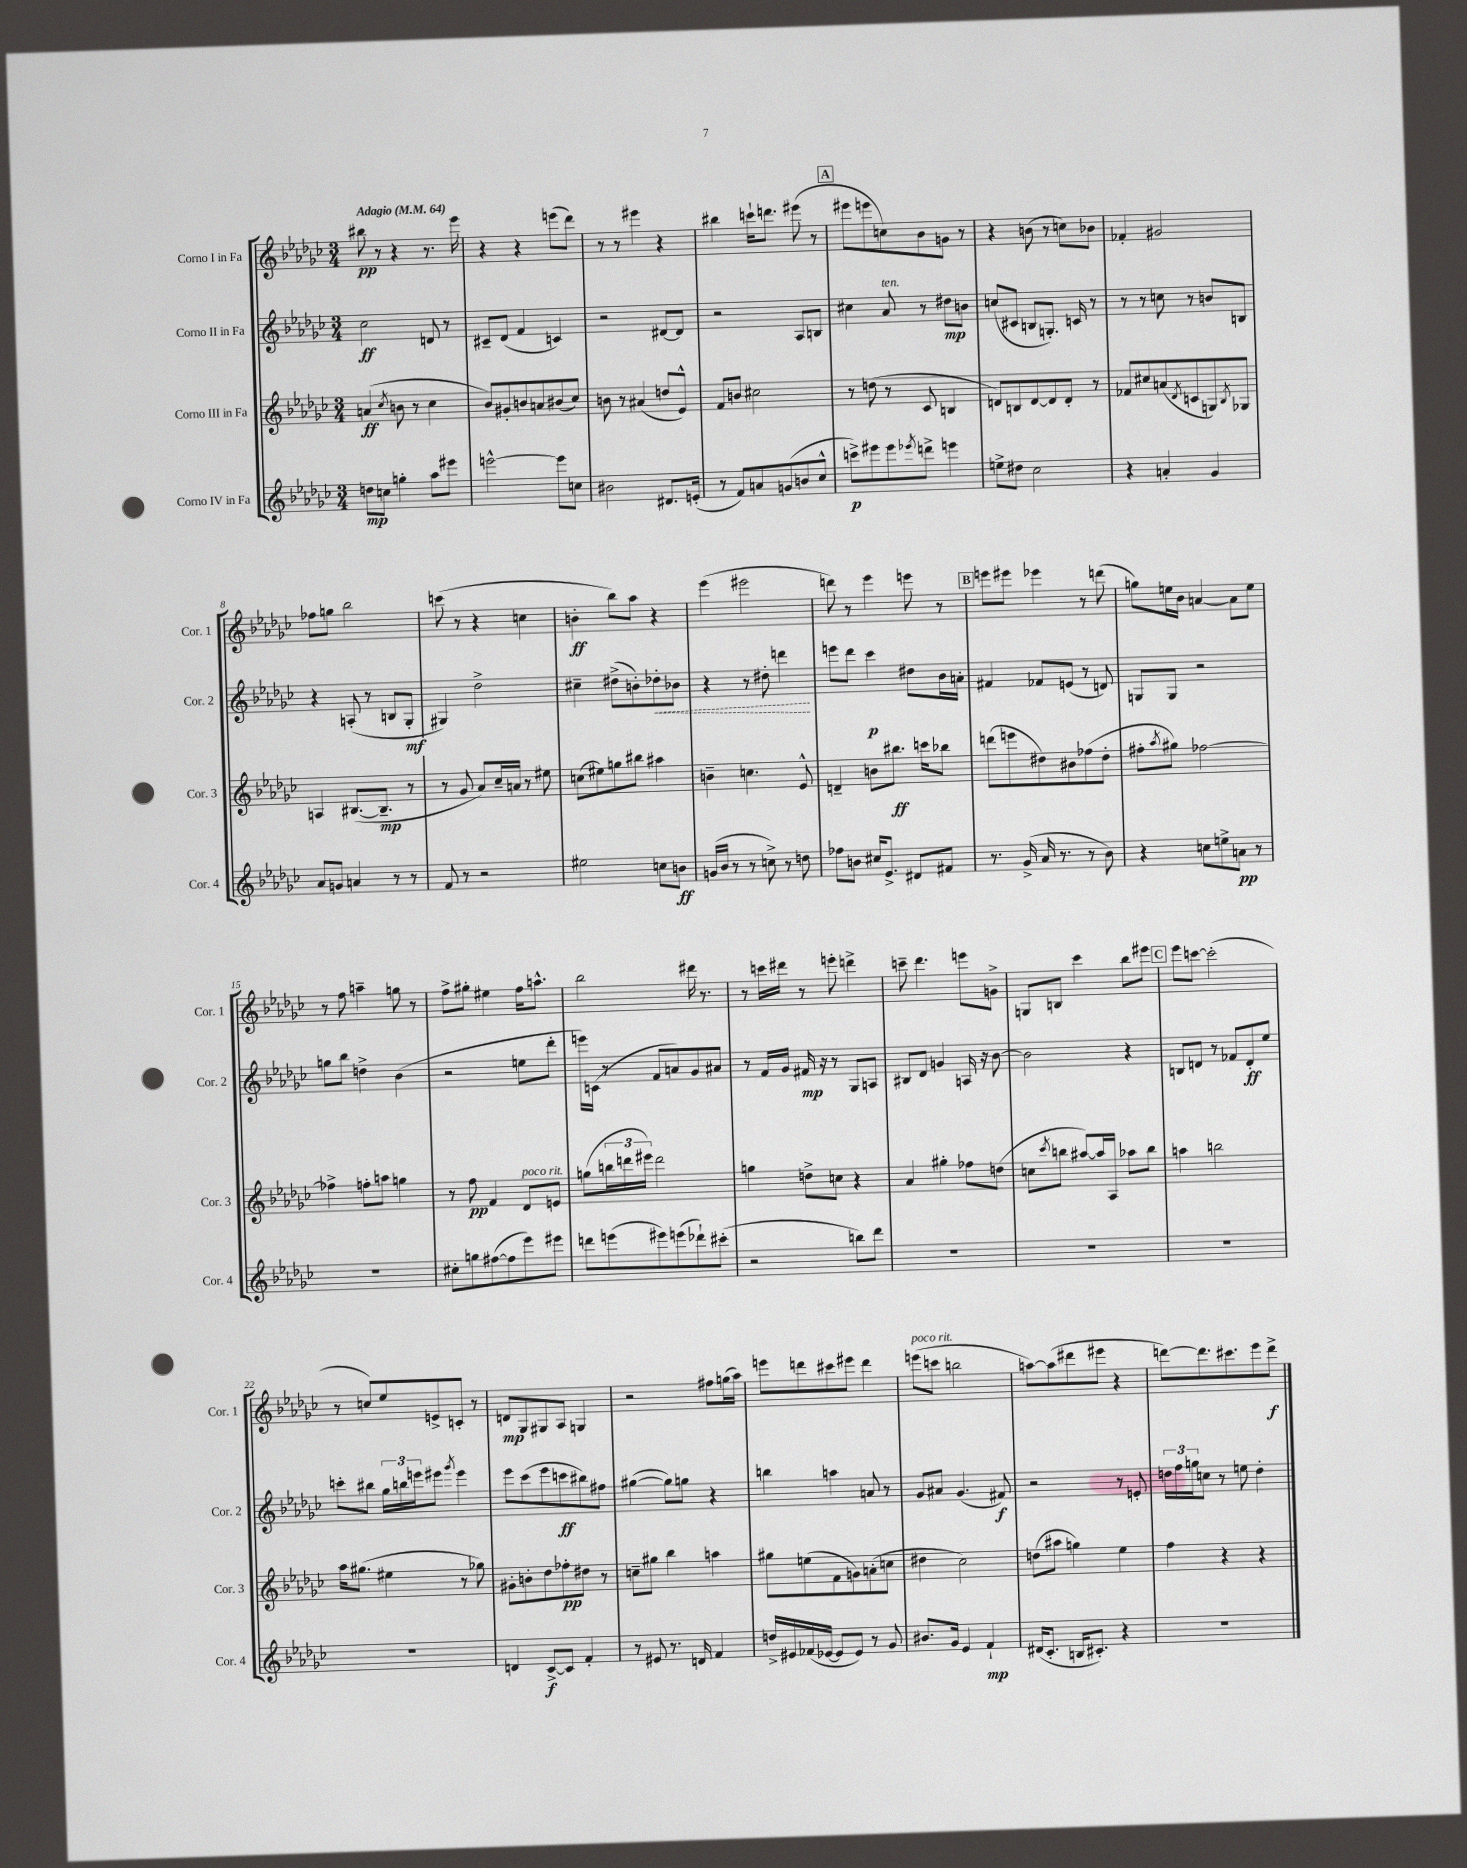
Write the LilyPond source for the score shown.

<<
\new StaffGroup <<
\new Staff = "s0" \with { instrumentName = "Corno I in Fa" shortInstrumentName = "Cor. 1" } {
    \clef treble \key ges \major \numericTimeSignature \time 3/4 \tempo "Adagio" 4 = 64
    bis''8\pp r8 r4 r8. ees'''16 |
    r4 r4 e'''8( des'''8) |
    r8 r8 eis'''4 r4 |
    bis''4 c'''16-! d'''8. eis'''8( r8 |
    \mark \markup { \box "A" } eis'''8 e'''8 c''8) bes'8 g'8 r8 |
    r4 b'8( r8 c''8) bes'8 |
    fes'4-. gis'2 |
    fes''8 g''8 bes''2 |
    c'''8( r8 r4 c''4 |
    b'4-.\ff bes''8) aes''8 r4 |
    ees'''4( eis'''2 |
    d'''8) r8 ees'''4 e'''8 r8 |
    \mark \markup { \box "B" } e'''8 eis'''8 ees'''4 r8 d'''8( |
    g''8) e''16 bes'16 a'4~ a'8 e''8 |
    r8 f''8 a''4-- g''8 r8 |
    f''8-> gis''8-. eis''4 f''16 a''8.-^ |
    bes''2 dis'''16 r8. |
    r8 c'''16 dis'''16 r8 e'''8-. d'''4-> |
    c'''8-- des'''4. e'''8 g'8-> |
    g8 b8 ces'''4 bes''8 eis'''8 |
    \mark \markup { \box "C" } ees'''8 c'''8~ c'''2-.( |
    r8 c''8) ees''8 e'8-> c'8-. r8 |
    d'8\mp ges8 gis8 aes8 g4 |
    r2 fis''8 g''16( aes''16) |
    e'''8 d'''8 cis'''8 eis'''8 d'''4 |
    e'''8^\markup { \italic "poco rit." }( c'''8 b''2 |
    a''8~) a''8( dis'''8 eis'''8 r4 |
    d'''8~) d'''8. cis'''8. ees'''8 d'''8->\f \bar "|." |
}
\new Staff = "s1" \with { instrumentName = "Corno II in Fa" shortInstrumentName = "Cor. 2" } {
    \clef treble \key ges \major \numericTimeSignature \time 3/4
    ces''2\ff d'8 r8 |
    cis'8-- des'8( f'4 c'4) |
    r2 dis'8~ dis'8 |
    r2 aes8 b8 |
    \mark \markup { \box "A" } cis''4 aes'8^\markup { \italic "ten." } r8 dis''8\mp b'8 |
    c''8( cis'8 b8 g8.-.) c'16 r8 |
    r8 r8 c''8 r8 b'8 b8 |
    r4 a8-.( r8 b8 ges8-.\mf |
    gis4) des''2-> |
    cis''4-- dis''8->( b'8-.) \once \override Hairpin.style = #'dashed-line des''8-.\< bes'8 |
    r4 r8 dis''8-. d'''4\! |
    e'''8 des'''8 ces'''4\p dis''8 bes'16 a'16-. |
    \mark \markup { \box "B" } fis'4 fes'8 e'8( r8 d'8) |
    g8 g8 r2 |
    g''8 bes''8 d''4-> bes'4( |
    r2 e''8 des'''8-. |
    e'''16) c'16( r8 f'8 a'8) ges'8 ais'8 |
    r8 f'16 ges'16 fis'16\mp r16 r8 ges8 a8 |
    bis8 des'8 g'4 a16 r16 bes'8~ |
    bes'2 r4 |
    \mark \markup { \box "C" } b8 d'8 r8 fes'8 d'8-.\ff ees''8 |
    c'''8-. bis''8 \tuplet 3/2 { ges''16 b''16 e'''16 } eis'''8 \acciaccatura { ges'''8 } eis'''4 |
    ees'''8 ces'''8( ees'''8 c'''8\ff bis''8) fis''8 |
    gis''4~( gis''8) g''8 r4 |
    b''4 a''4 a'8 r8 |
    ges'8 ais'8 ges'4.( fis'8\f) |
    r2 r8 e'8-. |
    \tuplet 3/2 { d''16 f''16 g''16 } c''8 r8 e''8 d''4-. \bar "|." |
}
\new Staff = "s2" \with { instrumentName = "Corno III in Fa" shortInstrumentName = "Cor. 3" } {
    \clef treble \key ges \major \numericTimeSignature \time 3/4
    a'4\ff( \acciaccatura { ces''8 } b'8 r8 ces''4 |
    bes'8) gis'8-. b'8 a'8 bis'8( ces''8) |
    b'8 r8 ais'4( d''8 ees'8-^) |
    f'8 b'8 cis''2 |
    \mark \markup { \box "A" } r8 d''8( r8 ces'8 b4 |
    d'8) b8 d'8~ d'8 d'8-. r8 |
    fes'8 cis''8 a'8( \acciaccatura { des'8 } c'8 g8) \acciaccatura { bes8 } ges8 |
    a4 bis8.~( bis8.--\mp r8 |
    r8 ges'8 aes'8) ces''16-- a'16 r8 eis''8 |
    c''8( eis''8) g''8 bis''8 ais''4 |
    b'4-- c''4. ees'8-^ |
    d'4-- b'8 bis''8.\ff c'''16 bes''8 |
    \mark \markup { \box "B" } d'''8( e'''8 dis''8) bis'8 fes''8( dis''8-. |
    fis''8-. \acciaccatura { aes''8 } gis''8) fes''2~ |
    fes''4-> f''8-. a''8 g''4 |
    r8 f''8\pp f'4 des'8^\markup { \italic "poco rit." } e'8 |
    g''8( \tuplet 3/2 { b''16 d'''16 eis'''16) } d'''2 |
    g''4 d''8-> c''8 r4 |
    aes'4 gis''4-. fes''8 d''8( |
    c''8 \acciaccatura { ces'''8 } b''8 ais''8~) ais''16 aes16 aes''8 b''8 |
    \mark \markup { \box "C" } a''4 b''2 |
    aes''16 gis''8.( eis''4 r8 ges''8) |
    gis'8-. b'8-. des''8 fes''8-.\pp dis''8 r8 |
    c''8-- gis''8 bes''4 a''4 |
    gis''8 e''8( f'8 g'8) a'8-.( c''8 |
    dis''4 ces''2) |
    d''8( ais''8 g''4) ees''4 |
    f''4 r4 r4 \bar "|." |
}
\new Staff = "s3" \with { instrumentName = "Corno IV in Fa" shortInstrumentName = "Cor. 4" } {
    \clef treble \key ges \major \numericTimeSignature \time 3/4
    d''8\mp c''8 g''4-. aes''8 eis'''8 |
    e'''2~-^ e'''8 c''8 |
    bis'2 dis'8. e'16-.( |
    r8 f'8) a'8 g'8( b'8 ces''8-^ |
    \mark \markup { \box "A" } c'''8->\p) eis'''8 eis'''8 \acciaccatura { ees'''8 } d'''8-> e'''4 |
    e''8-> dis''8 ces''2 |
    r4 a'4-. ges'4 |
    aes'8 g'8 a'4 r8 r8 |
    f'8 r8 r2 |
    eis''2 c''8 b'8\ff |
    g'16( bes'16 r8 r8 c''8->) r8 d''8 |
    fes''8 b'8 cis''16 ees'8.-> dis'8 fis'8 |
    \mark \markup { \box "B" } r8. ges'16->( aes'16 r8. r8 bes'8) |
    r4 c''8 e''8-> a'8\pp r8 |
    R2. |
    cis''8-. g''8 fis''8~( fis''8 ees'''8) eis'''8 |
    d'''8 e'''8( eis'''8) e'''8( des'''8-!) cis'''8-.( |
    r2 b''8) des'''8 |
    R2. |
    R2. |
    \mark \markup { \box "C" } R2. |
    R2. |
    d'4 ces'8~->\f ces'8 f'4-. |
    r8 eis'8 r8. d'16 f'4 |
    d''16-> eis'16 fes'16( ees'16~ ees'8 ees'8) r8 ges'8 |
    bis'8. ges'16 ees'4 f'4-!\mp |
    dis'16( ces'8.-. b16 cis'8.-.) r4 |
    R2. \bar "|." |
}
>>
>>
